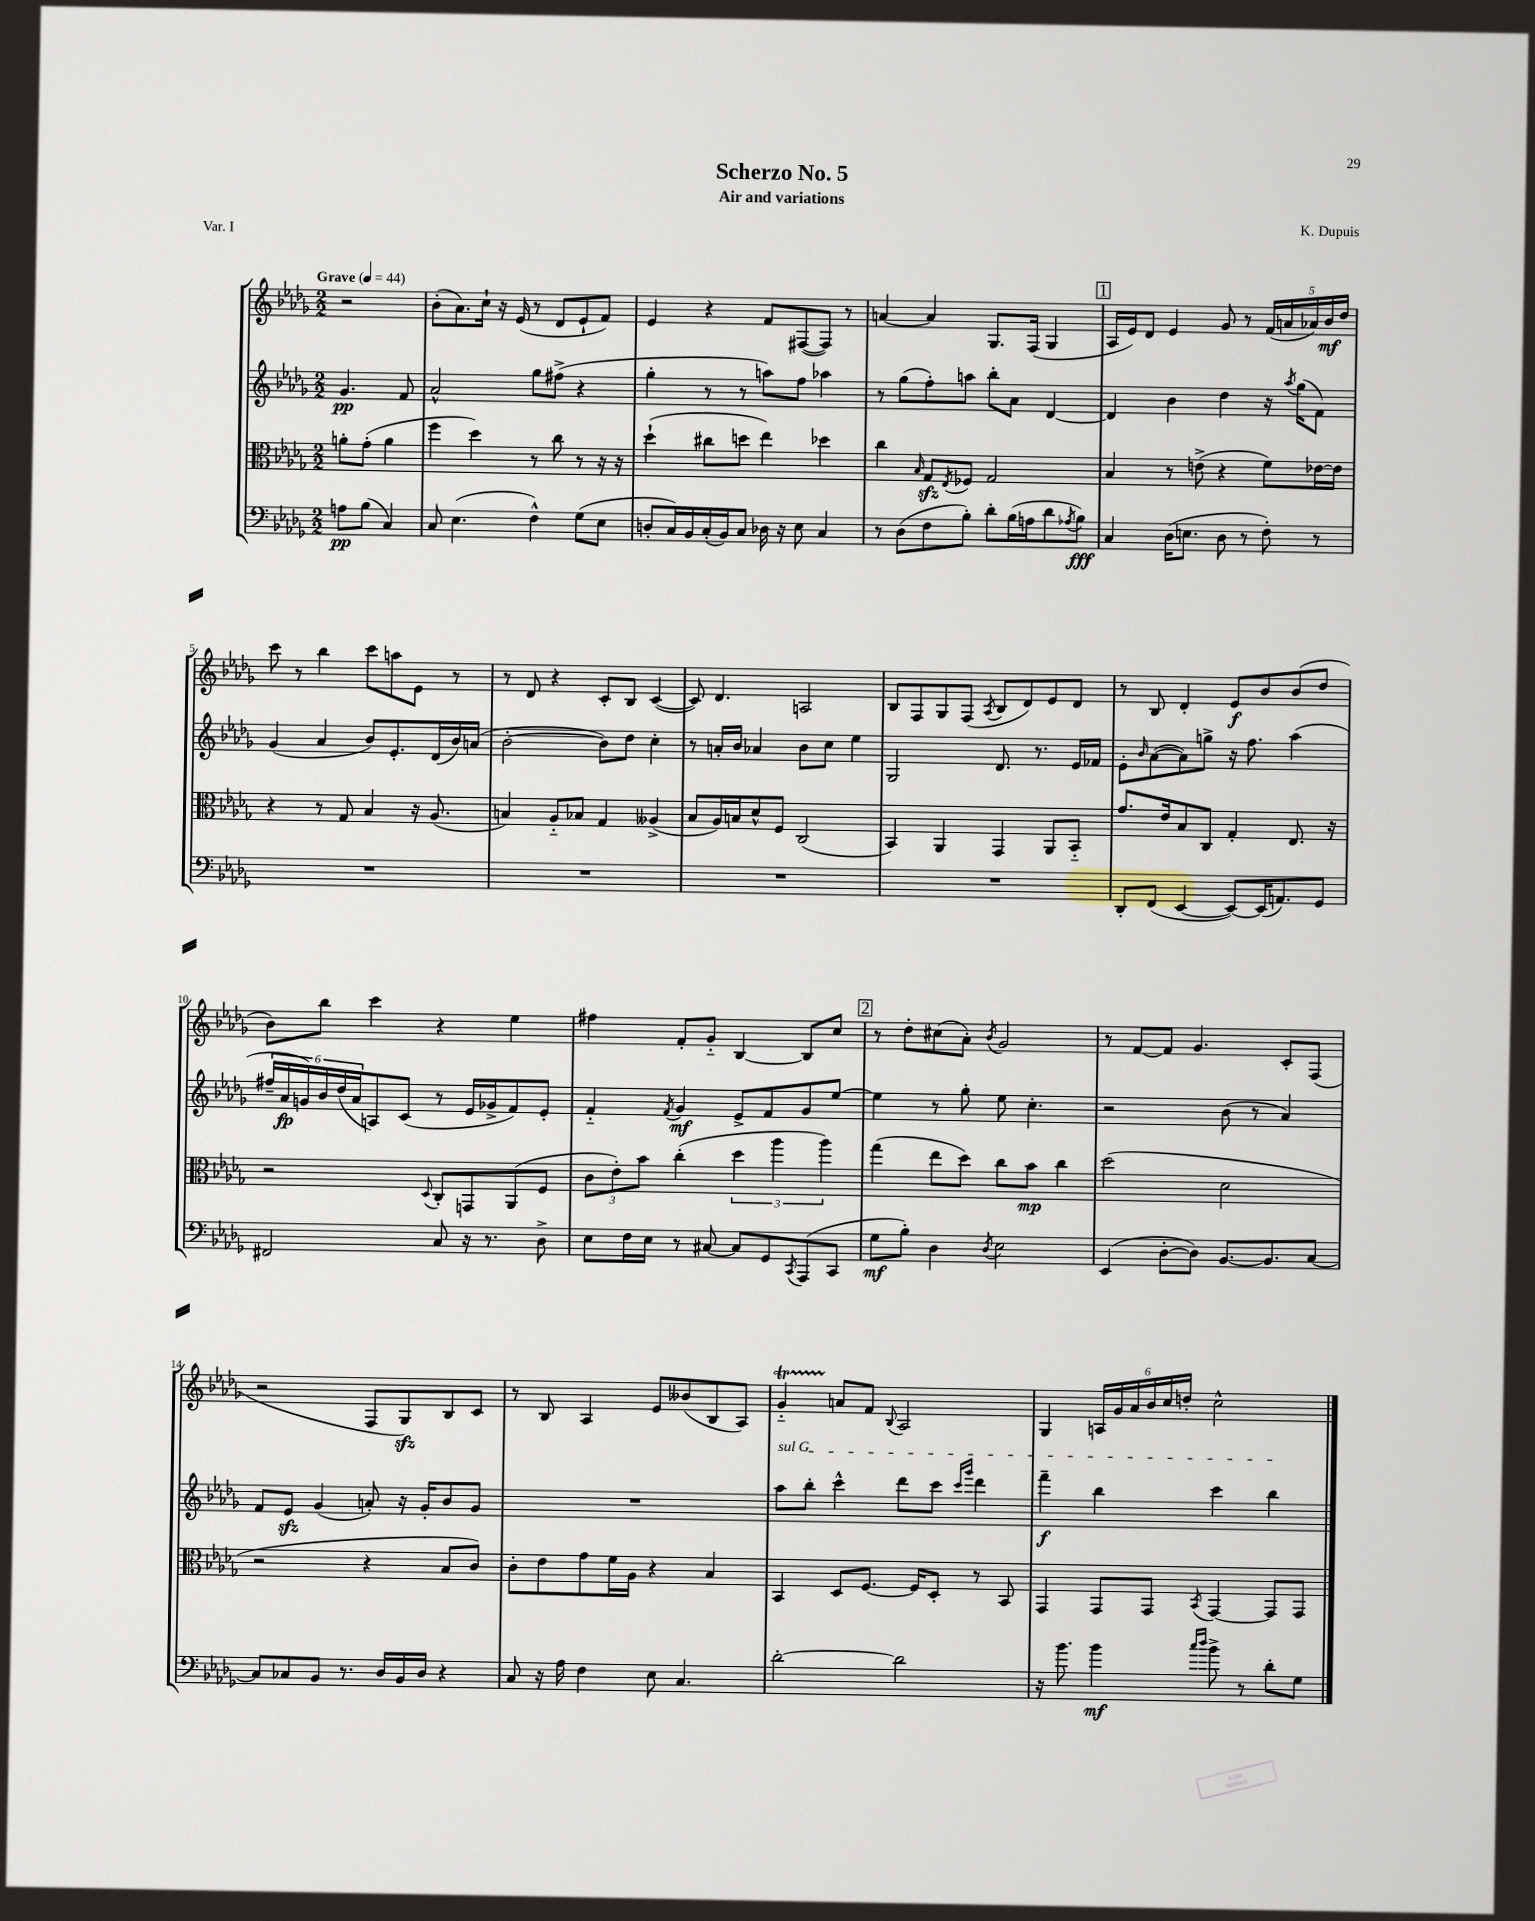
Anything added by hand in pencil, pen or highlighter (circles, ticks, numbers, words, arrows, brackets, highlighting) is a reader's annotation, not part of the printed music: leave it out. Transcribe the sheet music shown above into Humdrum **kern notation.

**kern	**kern	**kern	**kern
*staff4	*staff3	*staff2	*staff1
*clefF4	*clefC3	*clefG2	*clefG2
*k[b-e-a-d-g-]	*k[b-e-a-d-g-]	*k[b-e-a-d-g-]	*k[b-e-a-d-g-]
*M2/2	*M2/2	*M2/2	*M2/2
*MM44	*MM44	*MM44	*MM44
8A\L	8a'\L	4.g-/	2r
(8B-\J	(8g-'\J	.	.
4C/)	4a\	.	.
.	.	8f/	.
=	=	=	=
8C/	4ff\	2a-^^/	(8b-'\L
(4.E-\	.	.	8.a-\)
.	4dd-\)	.	.
.	.	.	16cc`\Jk
.	.	.	16r
.	.	.	(16e-/
4F^^\)	8r	8gg-\L	8r
.	8cc\	(8ff#^\J	8d-/L
(8G-\L	8r	4r	8e-`/
8E-\J	16r	.	8f/J)
.	16r	.	.
=	=	=	=
8D'/L	(4dd-`\	4gg-'\	4e-/
16C/L)	.	.	.
16BB-/	.	.	.
(16C'/	8cc#\L	8r	4r
16BB-/J)	.	.	.
8C/J	8dd\J	8r	.
16D-\	4ee-\)	8aa\L)	8f/L
16r	.	.	.
8E-\	.	8ff\J	([8F#/
4C/	4dd-\	4aa-\	8F#/]J)
.	.	.	8r
=	=	=	=
8r	4cc\	8r	[4a/
(8D-\L	.	(8gg-\L	.
.	16qqB-/	.	.
8F\	8G-/L	8ff'\)	4a/]
.	8qE-/	.	.
8B-'\J)	8F-/J	8aa\J	.
8d-'\L	2G-/	8bb-'\L	8.G-/L
(16B-\L	.	8a-\J	.
16A\J	.	.	(16F/Jk
8d-\	.	[4d-/	4G-/
8qA-/	.	.	.
8B-\J)	.	.	.
=	=	=	=
4C/	4B-/	4d-/]	16A-/LL
.	.	.	16e-/J)
.	.	.	8d-/J
(16D-\LK	8r	4b-\	4e-/
8.E\J	.	.	.
.	(8e^\	.	.
8D-\	4r	4dd-\	8g-/
8r	.	.	8r
8F'\)	8f\L)	16r	(20f/LL
.	.	.	20a/
.	.	8qaa-/	.
.	.	(16gg-\LK	.
.	.	.	20a-/)
8r	[16e-\L	8f\J)	.
.	.	.	20b-/
.	16e-\]JJ	.	.
.	.	.	20dd-/JJ
=	=	=	=
1r	4r	(4g-/	8ccc\
.	.	.	8r
.	8r	4a-/	4bb-\
.	8G-/	.	.
.	4B-/	8b-/L)	8ccc\L
.	.	8.e-'/	8aa\
.	16r	.	8e-\J
.	(8.A-/	(16d-/L	.
.	.	16b-/)	8r
.	.	(16a/JJ	.
=	=	=	=
1r	4B/)	[2b-'\	8r
.	.	.	8d-/
.	8A-'~/L	.	4r
.	8B-/J	.	.
.	4G-/	8b-\]L)	8c'/L
.	.	8dd-\J	8B-/J
.	(4A--^/	4cc'\	([4c/
=	=	=	=
1r	8B-/L	8r	8c/])
.	16A-/L)	16a'/LL	4.d-/
.	16B/J	16b-/JJ	.
.	8d-^^/	4a-/	.
.	8F/J	.	.
.	(2C/	8b-\L	2A/
.	.	8cc\J	.
.	.	4ee-\	.
=	=	=	=
1r	4BB-/)	2G-/	8B-/L
.	.	.	8F/
.	4AA-/	.	8G-/
.	.	.	(8F/J
.	.	.	8qA-/
.	4GG-/	8.d-/	8B-/L
.	.	.	8d-/)
.	.	8.r	.
.	8AA-/L	.	8e-/
.	8BB-'~/J	16e-/LL	8d-/J
.	.	16f-/JJ	.
=	=	=	=
8DD-'/L	8.g-/L	8e-'\L	8r
.	.	16qqb-/	.
(8FF/J	.	([8a-\	8B-/
.	16e-/k	.	.
[4EE-/	8B-/	8a-\])	4d-'/
.	8C/J	8gg^\J	.
8EE-/_L)	4G-'/	16r	8e-/L
.	.	8.ff\	.
(16EE-/]K	.	.	8b-/
8.AA/)	.	.	.
.	8.E-/	(4aa-\	(8b-/
8GG-/J	.	.	8dd-/J
.	16r	.	.
=	=	=	=
2FF#/	2r	24ff#~/LL	8b-\L)
.	.	24a-/	.
.	.	24g/)	.
.	.	24b-/	8bb-\J
.	.	(24dd-/	.
.	.	24a-/J	.
.	.	8A/)	4ccc\
.	.	(8c/J	.
.	8qqD-/	.	.
8C/	8C'/L	8r	4r
16r	8GG/	16e-/LL	.
8.r	.	16g-^/J	.
.	(8AA-/	8f/)	4ee-\
8D-^\	8F/J	8e-'/J	.
=	=	=	=
8E-\L	12c\L	4f'~/	4ff#\
.	12e-'\)	.	.
16F\L	.	.	.
.	12b-\J	.	.
16E-\JJ	.	.	.
.	.	8qf/	.
8r	(4cc'\	4g-/	8f'/L
[8C#/	.	.	8g-'~/J
8C#/]L	6dd-\	8e-^/L	[4B-/
8GG-/	.	8f/	.
.	6aa-\	.	.
8qCC/	.	.	.
(8AAA-/	.	8g-/	8B-/]L
.	6aa-\)	.	.
8CC/J	.	[8ee-/J	8cc/J
=	=	=	=
8G-\L	(4gg-\	4ee-\]	8r
8B-'\J)	.	.	8dd-'\L
4D-\	8ee-\L	8r	(8cc#\
.	8dd-\J)	8gg-'\	8a-'\J)
8qD-/	.	.	8qb-/
2E-\	8cc\L	8ee-\	2g-/
.	8b-\J	4.cc'\	.
.	4cc\	.	.
=	=	=	=
(4EE-/	(2dd-\	2r	8r
.	.	.	[8f/L
[8D-'\L	.	.	8f/]J
8D-\]J)	.	.	4.g-/
[8.BB-/L	2d-\	(8b-\	.
.	.	8r	.
8.BB-/]	.	.	.
.	.	4a-/)	8c'/L
[8C/J	.	.	(8F/J
=	=	=	=
8C/]L	2r	8f/L	2r
8C-/	.	8e-/J	.
8BB-/J	.	(4g-/	.
8.r	.	.	.
.	4r	8a'/)	8F/L
16D-/LL	.	.	.
16BB-/	.	16r	8G-/)
16D-/JJ	.	16g-'/LK	.
4r	8B-/L	8b-/	8B-/
.	8c/J)	8g-/J	8c/J
=	=	=	=
8C/	8c'\L	1r	8r
16r	8e-\	.	8B-/
16A-\	.	.	.
4F\	8g-\	.	4A-/
.	16f\L	.	.
.	16A-\JJ	.	.
8E-\	4r	.	8e-/L
4.C/	.	.	(8b--/
.	4B-/	.	8B-/
.	.	.	8A-/J)
=	=	=	=
[2d-'\	4BB-/	8aa-\L	4g-'~/
.	.	8bb-'\J	.
.	8D-/L	4ccc^^\	8a/L
.	[8.F/J	.	8f/J
.	.	.	8qqB-/
2d-\]	.	8ddd-\L	2A-/
.	16F/]LK	.	.
.	8D-'/J	8ccc\J	.
.	.	16qqccc/LL	.
.	.	16qqggg-/JJ	.
.	8r	4ddd-\	.
.	8BB-/	.	.
=	=	=	=
16r	4GG-/	4fff~\	4G-/
8.b-\	.	.	.
4b-\	8GG-/L	4bb-\	24A/LL
.	.	.	24g-/
.	.	.	24a-/
.	8GG-/J	.	24b-/
.	.	.	24cc/
.	.	.	24dd'/JJ
16qqcc/LL	.	.	.
16qqdd-/JJ	8qBB-/	.	.
8b-^\	[4GG-/	4ccc\	2cc^^\
8r	.	.	.
8d-'\L	8GG-/]L	4bb-\	.
8G-\J	8GG-/J	.	.
==	==	==	==
*-	*-	*-	*-
